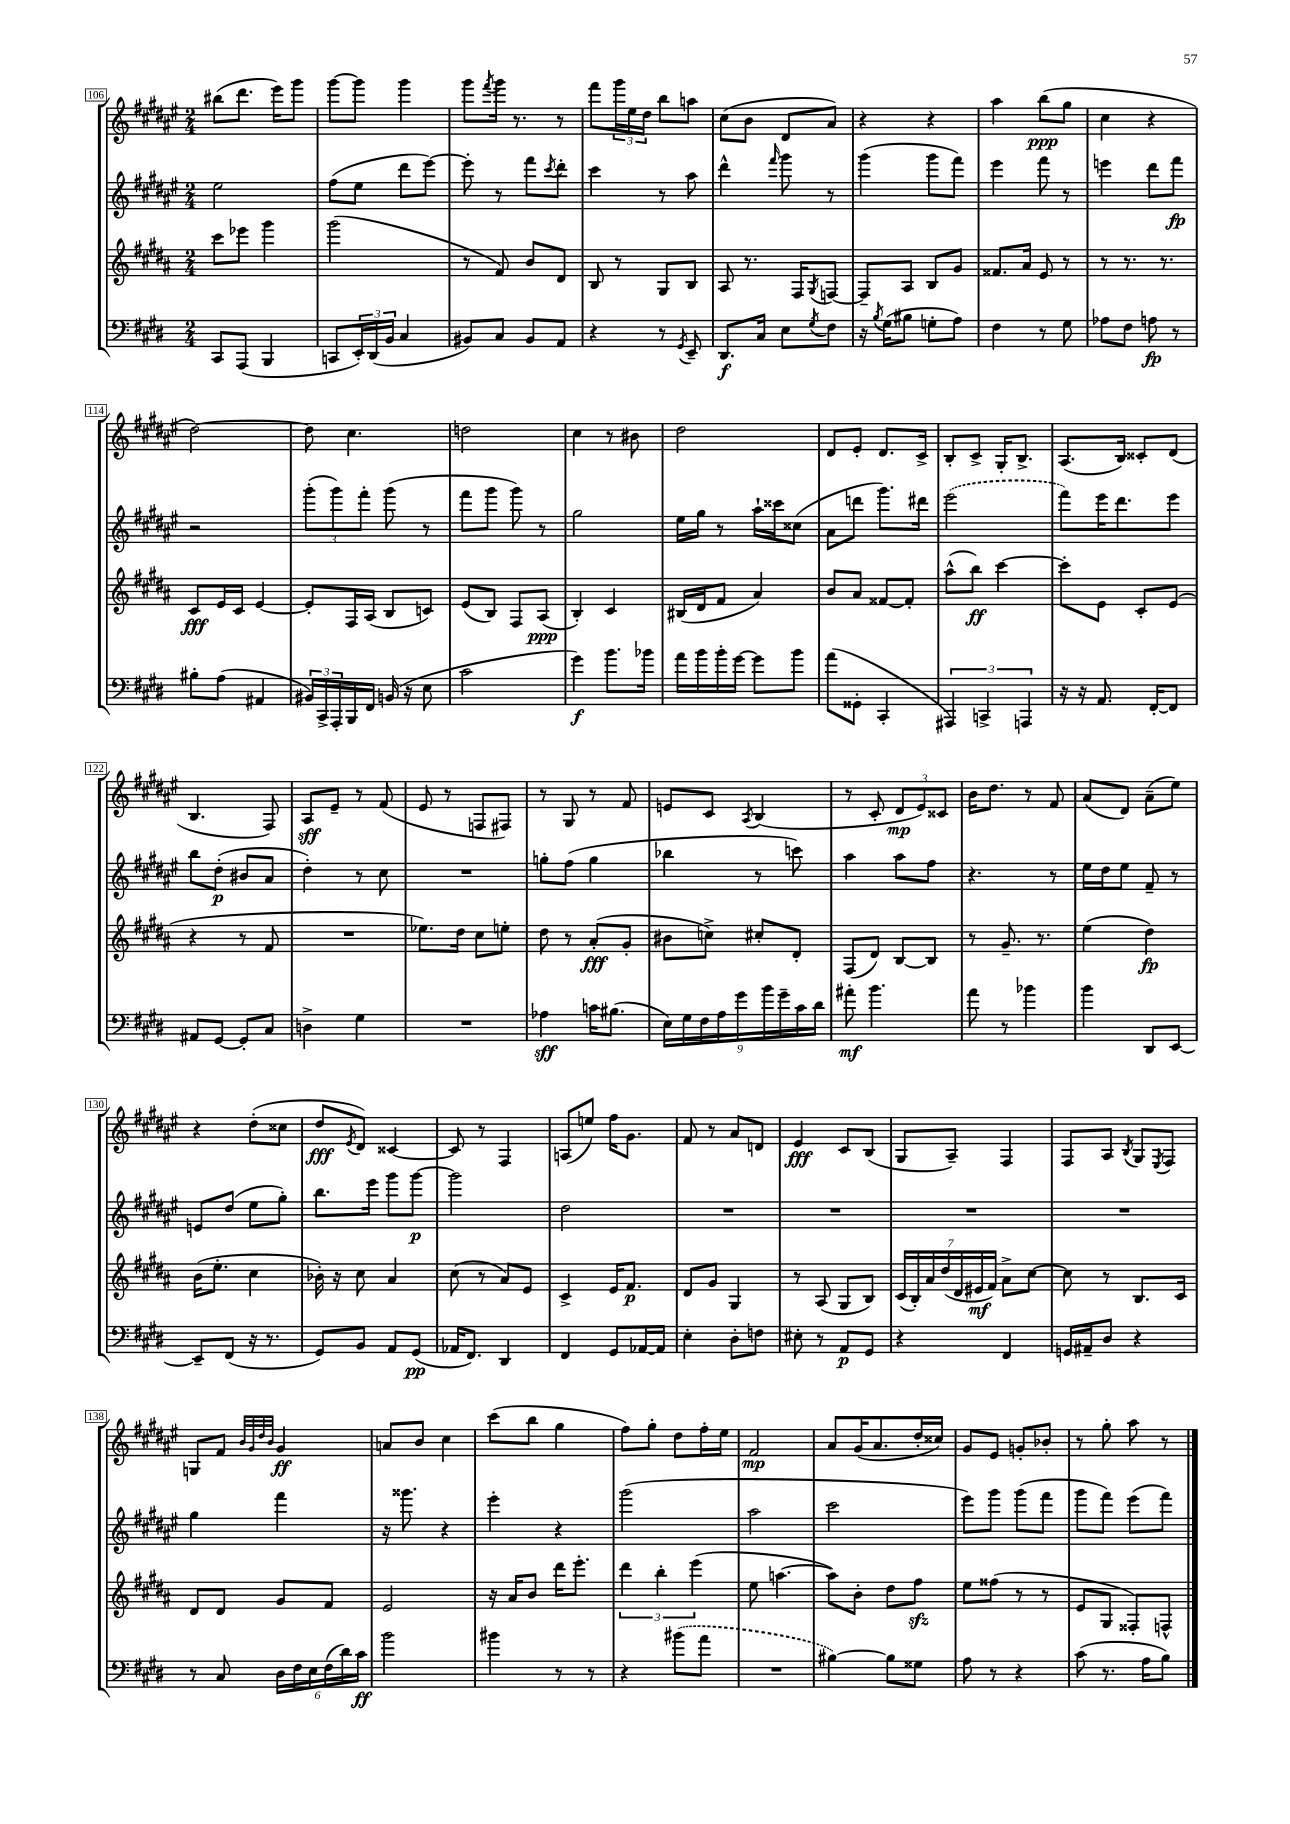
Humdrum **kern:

**kern	**dynam	**kern	**dynam	**kern	**dynam	**kern	**dynam
*part4	*part4	*part3	*part3	*part2	*part2	*part1	*part1
*staff4	*staff4	*staff3	*staff3	*staff2	*staff2	*staff1	*staff1
*clefF4	*	*clefG2	*	*clefG2	*	*clefG2	*
*k[f#c#g#d#]	*	*k[f#c#g#d#a#]	*	*k[f#c#g#d#a#e#]	*	*k[f#c#g#d#a#e#]	*
*M2/4	*	*M2/4	*	*M2/4	*	*M2/4	*
=106	=106	=106	=106	=106	=106	=106	=106
8CC#/L	.	8ccc#\L	.	2ee#\	.	(8bb#X\L	.
(8AAA/J	.	8eee-X\J	.	.	.	8.ddd#\J	.
4BBB/	.	4ggg#\	.	.	.	.	.
.	.	.	.	.	.	16eee#\KL)	.
.	.	.	.	.	.	8ggg#\J	.
=107	=107	=107	=107	=107	=107	=107	=107
8CCn/L	.	(2ggg#\	.	(8ff#\L	.	[8ggg#\L	.
24EE'/L)	.	.	.	8ee#\J	.	8ggg#\J]	.
(24DD#/	.	.	.	.	.	.	.
24BB/JJ	.	.	.	.	.	.	.
4C#/	.	.	.	8ddd#\L	.	4ggg#\	.
.	.	.	.	[8eee#\J)	.	.	.
=108	=108	=108	=108	=108	=108	=108	=108
8BB#X/L)	.	8r	.	8eee#'\]	.	8ggg#\L	.
.	.	.	.	.	.	8qfff#/	.
8C#/J	.	8f#/)	.	8r	.	16ggg#\Jk	.
.	.	.	.	.	.	8.r	.
8BB#/L	.	8b/L	.	8fff#\L	.	.	.
.	.	.	.	8qccc#/	.	.	.
8AA/J	.	8d#/J	.	8ddd#'\J	.	8r	.
=109	=109	=109	=109	=109	=109	=109	=109
4r	.	8B/	.	4ccc#\	.	8fff#\L	.
.	.	8r	.	.	.	24ggg#\L	.
.	.	.	.	.	.	24ee#\	.
.	.	.	.	.	.	24dd#\JJ	.
8r	.	8G#/L	.	8r	.	8bb\L	.
8qGG#/	.	.	.	.	.	.	.
8EE~/	.	8B/J	.	8aa#\	.	8aan\J	.
=110	=110	=110	=110	=110	=110	=110	=110
8.DD#/L	f	8A#/	.	4ddd#^^\	.	(8cc#\L	.
.	.	8.r	.	.	.	8b\J	.
16C#/Jk	.	.	.	.	.	.	.
.	.	.	.	16qqfff#/	.	.	.
8E\L	.	.	.	8ggg#\	.	8d#/L	.
.	.	16F#/KL	.	.	.	.	.
8qG#/	.	8qG#/	.	.	.	.	.
8F#\J	.	[8Fn/J	.	8r	.	8a#/J)	.
=111	=111	=111	=111	=111	=111	=111	=111
16r	.	8F~/L]	.	(4ggg#\	.	4r	.
8qB/	.	.	.	.	.	.	.
(16G#\KL	.	.	.	.	.	.	.
8B#X\J	.	8A#/J	.	.	.	.	.
8Gn'\L	.	8B/L	.	8ggg#\L	.	4r	.
8A\J)	.	8g#/J	.	8fff#\J)	.	.	.
=112	=112	=112	=112	=112	=112	=112	=112
4F#\	.	8.f##X/L	.	4eee#\	.	4aa#\	.
.	.	16a#/Jk	.	.	.	.	.
8r	.	8e/	.	8fff#\	.	(8bb\L	ppp
8G#\	.	8r	.	8r	.	8gg#\J	.
=113	=113	=113	=113	=113	=113	=113	=113
8A-X\L	.	8r	.	4eeen\	.	4cc#\	.
8F#\J	.	8.r	.	.	.	.	.
8An\	fp	.	.	8ddd#\L	.	4r	.
.	.	8.r	.	.	.	.	.
8r	.	.	.	8fff#\J	fp	.	.
!!LO:LB:g=z
=114	=114	=114	=114	=114	=114	=114	=114
8B#X'\L	.	8c#/L	fff	2r	.	[2dd#\)	.
(8A\J	.	16e/L	.	.	.	.	.
.	.	16c#/JJ	.	.	.	.	.
4AA#X/	.	[4e/	.	.	.	.	.
=115	=115	=115	=115	=115	=115	=115	=115
24BB#X/LL)	.	8e'/L]	.	(12ggg#'\L	.	8dd#\]	.
24CC#^/	.	.	.	.	.	.	.
24AAA'/	.	.	.	12ggg#\)	.	.	.
16BBB/	.	16F#/L	.	.	.	4.cc#\	.
.	.	.	.	12fff#'\J	.	.	.
16FF#/JJ	.	(16A#/JJ	.	.	.	.	.
(16BBn/	.	8B/L	.	(8ggg#\	.	.	.
16r	.	.	.	.	.	.	.
8E\	.	8cn/J)	.	8r	.	.	.
=116	=116	=116	=116	=116	=116	=116	=116
2c#\	.	(8e/L	.	8fff#\L	.	2ddn\	.
.	.	8B/J)	.	8ggg#\J	.	.	.
.	.	8F#/L	.	8ggg#\)	.	.	.
.	.	(8A#/J	ppp	8r	.	.	.
=117	=117	=117	=117	=117	=117	=117	=117
4g#\)	f	4B'/)	.	2gg#\	.	4cc#\	.
8.b\L	.	4c#/	.	.	.	8r	.
.	.	.	.	.	.	8b#X\	.
16b-X\Jk	.	.	.	.	.	.	.
=118	=118	=118	=118	=118	=118	=118	=118
16a\LL	.	(16B#X/LL	.	16ee#\LL	.	2dd#\	.
16b\	.	16d#/J	.	16gg#\JJ	.	.	.
16b'\	.	8f#/J	.	8r	.	.	.
[16g#\JJ	.	.	.	.	.	.	.
8g#\L]	.	4a#/)	.	16aa#`\LL	.	.	.
.	.	.	.	16ccc##X\J	.	.	.
8b\J	.	.	.	(8cc##X\J	.	.	.
=119	=119	=119	=119	=119	=119	=119	=119
(8a\L	.	8b/L	.	8a#\L	.	8d#/L	.
8GG##X'\J	.	8a#/J	.	8dddn\J	.	8e#'/J	.
4CC#'/	.	[8f##X/L	.	8.ggg#\L)	.	8.d#/L	.
.	.	8f##'/J]	.	.	.	.	.
.	.	.	.	16ddd#X\Jk	.	16c#^/Jk	.
=120	=120	=120	=120	=120	=120	=120	=120
6AAA#X/)	.	(8aa#^^\L	.	(2eee#\	.	8B'/L	.
.	.	8bb\J)	ff	.	.	8c#^/J	.
6CCn^/	.	.	.	.	.	.	.
.	.	[4ccc#\	.	.	.	16G#'/KL	.
.	.	.	.	.	.	8.B^/J	.
6AAAn/	.	.	.	.	.	.	.
=121	=121	=121	=121	=121	=121	=121	=121
16r	.	8ccc#'\L]	.	8fff#\L)	.	(8.A#/L	.
16r	.	.	.	.	.	.	.
8.AA/	.	8e\J	.	16eee#\K	.	.	.
.	.	.	.	8.ddd#\	.	16B/Jk)	.
.	.	8c#'/L	.	.	.	8c##X'/L	.
[16FF#'/KL	.	.	.	.	.	.	.
8FF#/J]	.	(8e/J	.	8eee#\J	.	(8d#/J	.
!!LO:LB:g=z
=122	=122	=122	=122	=122	=122	=122	=122
8AA#X/L	.	4r	.	8bb\L	.	4.B/	.
[8GG#/J	.	.	.	(8dd#'\J	p	.	.
8GG#'/L]	.	8r	.	8b#X/L	.	.	.
8C#/J	.	8f#/	.	8a#/J	.	8F#/)	.
=123	=123	=123	=123	=123	=123	=123	=123
4Dn^\	.	2r	.	4dd#'\)	.	8A#/L	sff
.	.	.	.	.	.	8e#~/J	.
4G#\	.	.	.	8r	.	8r	.
.	.	.	.	8cc#\	.	(8f#/	.
=124	=124	=124	=124	=124	=124	=124	=124
2r	.	8.ee-X\L)	.	2r	.	8e#/	.
.	.	.	.	.	.	8r	.
.	.	16dd#\Jk	.	.	.	.	.
.	.	8cc#\L	.	.	.	8Fn/L	.
.	.	8een'\J	.	.	.	8F#X/J)	.
=125	=125	=125	=125	=125	=125	=125	=125
4A-X\	sff	8dd#\	.	8ggn'\L	.	8r	.
.	.	8r	.	(8ff#\J	.	8G#/	.
16cn\KL	.	(8a#'/L	fff	4gg\	.	8r	.
(8.B#X\J	.	.	.	.	.	.	.
.	.	8g#'/J	.	.	.	8f#/	.
=126	=126	=126	=126	=126	=126	=126	=126
18E\LL)	.	8b#X\L	.	4bb-X\	.	8en/L	.
18G#\	.	.	.	.	.	.	.
18F#\	.	.	.	.	.	.	.
.	.	8ccn^\J)	.	.	.	8c#/J	.
18A\	.	.	.	.	.	.	.
18g#\	.	.	.	.	.	.	.
.	.	.	.	.	.	8qA#/	.
.	.	8cc#X'/L	.	8r	.	(4B/	.
18b\	.	.	.	.	.	.	.
18g#~\	.	.	.	.	.	.	.
.	.	8d#'/J	.	8cccn\)	.	.	.
18c#\	.	.	.	.	.	.	.
18d#\JJ	.	.	.	.	.	.	.
=127	=127	=127	=127	=127	=127	=127	=127
8a#X'\	mf	(8F#/L	.	4aa#\	.	8r	.
4.b\	.	8d#/J)	.	.	.	8c#'/	.
.	.	[8B/L	.	8aa#\L	.	12d#/L	mp
.	.	.	.	.	.	12e#/)	.
.	.	8B/J]	.	8ff#\J	.	.	.
.	.	.	.	.	.	12c##X/J	.
=128	=128	=128	=128	=128	=128	=128	=128
8a\	.	8r	.	4.r	.	16b\KL	.
.	.	.	.	.	.	8.dd#\J	.
8r	.	8.g#~/	.	.	.	.	.
4b-X\	.	.	.	.	.	8r	.
.	.	8.r	.	.	.	.	.
.	.	.	.	8r	.	8f#/	.
=129	=129	=129	=129	=129	=129	=129	=129
4b\	.	(4ee\	.	16ee#\LL	.	(8a#/L	.
.	.	.	.	16dd#\J	.	.	.
.	.	.	.	8ee#\J	.	8d#/J)	.
8DD#/L	.	4dd#\)	fp	8f#~/	.	(8a#~\L	.
[8EE/J	.	.	.	8r	.	8ee#\J)	.
!!LO:LB:g=z
=130	=130	=130	=130	=130	=130	=130	=130
8EE~/L]	.	(16b\KL	.	8en/L	.	4r	.
.	.	8.ee'\J	.	.	.	.	.
(8FF#/J	.	.	.	(8dd#/J	.	.	.
16r	.	4cc#\	.	8ee#\L	.	(8dd#'\L	.
8.r	.	.	.	.	.	.	.
.	.	.	.	8gg#'\J)	.	8cc##X\J	.
=131	=131	=131	=131	=131	=131	=131	=131
8GG#/L)	.	16b-X'\)	.	8.bb\L	.	8dd#/L	fff
.	.	16r	.	.	.	.	.
.	.	.	.	.	.	8qe#/	.
8BB/J	.	8cc#\	.	.	.	8d#/J)	.
.	.	.	.	16eee#\Jk	.	.	.
8AA/L	.	4a#/	.	8ggg#\L	.	[4c##X/	.
(8GG#/J	pp	.	.	[8ggg#\J	p	.	.
=132	=132	=132	=132	=132	=132	=132	=132
16AA-X/KL	.	(8cc#\	.	2ggg#\]	.	8c##/]	.
8.FF#/J)	.	.	.	.	.	.	.
.	.	8r	.	.	.	8r	.
4DD#/	.	8a#/L)	.	.	.	4F#/	.
.	.	8e/J	.	.	.	.	.
=133	=133	=133	=133	=133	=133	=133	=133
4FF#/	.	4c#^/	.	2dd#\	.	(8An/L	.
.	.	.	.	.	.	8een/J)	.
8GG#/L	.	16e/KL	.	.	.	16ff#\KL	.
.	.	8.f#/J	p	.	.	8.g#\J	.
[16AA-X/L	.	.	.	.	.	.	.
16AA-/JJ]	.	.	.	.	.	.	.
=134	=134	=134	=134	=134	=134	=134	=134
4E'\	.	8d#/L	.	2r	.	8f#/	.
.	.	8g#/J	.	.	.	8r	.
8D#'\L	.	4G#/	.	.	.	8a#/L	.
8Fn\J	.	.	.	.	.	8dn/J	.
=135	=135	=135	=135	=135	=135	=135	=135
8E#X'\	.	8r	.	2r	.	4e#/	fff
8r	.	(8A#/	.	.	.	.	.
8AA/L	p	8G#/L	.	.	.	8c#/L	.
8GG#/J	.	8B/J)	.	.	.	(8B/J	.
=136	=136	=136	=136	=136	=136	=136	=136
4r	.	(28c#/LL	.	2r	.	8G#/L	.
.	.	28B'/)	.	.	.	.	.
.	.	28a#/	.	.	.	.	.
.	.	(28dd#/	.	.	.	.	.
.	.	.	.	.	.	8A#~/J)	.
.	.	28d#/	.	.	.	.	.
.	.	28e#X/	mf	.	.	.	.
.	.	28f#/JJ)	.	.	.	.	.
4FF#/	.	8a#^\L	.	.	.	4F#/	.
.	.	[8cc#\J	.	.	.	.	.
=137	=137	=137	=137	=137	=137	=137	=137
16GGn/LL	.	8cc#\]	.	2r	.	8F#/L	.
16AA#X~/J	.	.	.	.	.	.	.
8D#/J	.	8r	.	.	.	8A#/J	.
.	.	.	.	.	.	8qB/	.
4r	.	8.B/L	.	.	.	8G#/L	.
.	.	.	.	.	.	8qE#/	.
.	.	.	.	.	.	8F#/J	.
.	.	16c#/Jk	.	.	.	.	.
!!LO:LB:g=z
=138	=138	=138	=138	=138	=138	=138	=138
8r	.	8d#/L	.	4gg#\	.	8Gn/L	.
8C#/	.	8d#/J	.	.	.	8f#/J	.
.	.	.	.	.	.	32qqb/LLL	.
.	.	.	.	.	.	32qqg#/	.
.	.	.	.	.	.	32qqdd#/	.
.	.	.	.	.	.	32qqb/JJJ	.
24D#\LL	.	8g#/L	.	4fff#\	.	4g#/	ff
24F#\	.	.	.	.	.	.	.
24E\	.	.	.	.	.	.	.
(24F#\	.	8f#/J	.	.	.	.	.
24d#\)	.	.	.	.	.	.	.
24c#\JJ	ff	.	.	.	.	.	.
=139	=139	=139	=139	=139	=139	=139	=139
2b\	.	2e/	.	16r	.	8an/L	.
.	.	.	.	8.ggg##X\	.	.	.
.	.	.	.	.	.	8b/J	.
.	.	.	.	4r	.	4cc#\	.
=140	=140	=140	=140	=140	=140	=140	=140
4b#X\	.	16r	.	4eee#'\	.	(8ccc#\L	.
.	.	16a#/KL	.	.	.	.	.
.	.	8b/J	.	.	.	8bb\J	.
8r	.	16ddd#\KL	.	4r	.	4gg#\	.
.	.	8.eee'\J	.	.	.	.	.
8r	.	.	.	.	.	.	.
=141	=141	=141	=141	=141	=141	=141	=141
4r	.	6ddd#\	.	(2ggg#\	.	8ff#\L)	.
.	.	.	.	.	.	8gg#'\J	.
.	.	6bb'\	.	.	.	.	.
(8b#X\L	.	.	.	.	.	8dd#\L	.
.	.	(6eee\	.	.	.	.	.
8a\J	.	.	.	.	.	16ff#'\L	.
.	.	.	.	.	.	16ee#\JJ	.
=142	=142	=142	=142	=142	=142	=142	=142
2r	.	8ee\	.	2aa#\	.	2f#/	mp
.	.	[4.aan\	.	.	.	.	.
=143	=143	=143	=143	=143	=143	=143	=143
[4B#X\)	.	8aa\L])	.	2ccc#\	.	8a#/L	.
.	.	8b'\J	.	.	.	(16g#/K	.
.	.	.	.	.	.	8.a#/	.
8B#\L]	.	8dd#\L	.	.	.	.	.
8G##X\J	.	8ff#zz\J	.	.	.	16dd#'/L	.
.	.	.	.	.	.	16cc##X/JJ)	.
=144	=144	=144	=144	=144	=144	=144	=144
8A\	.	8ee\L	.	8eee#\L)	.	8g#/L	.
8r	.	(8ff##X\J	.	8ggg#\J	.	8e#/J	.
4r	.	8r	.	(8ggg#\L	.	8gn'/L	.
.	.	8r	.	8fff#\J	.	8b-X'/J	.
=145	=145	=145	=145	=145	=145	=145	=145
(8c#\	.	8e/L	.	8ggg#\L	.	8r	.
8.r	.	8G#/J	.	8fff#\J)	.	8gg#'\	.
.	.	8F##X'/L)	.	(8eee#\L	.	8aa#\	.
16A\KL	.	.	.	.	.	.	.
8B\J)	.	8Fn^^/J	.	8fff#\J)	.	8r	.
==	==	==	==	==	==	==	==
*-	*-	*-	*-	*-	*-	*-	*-
